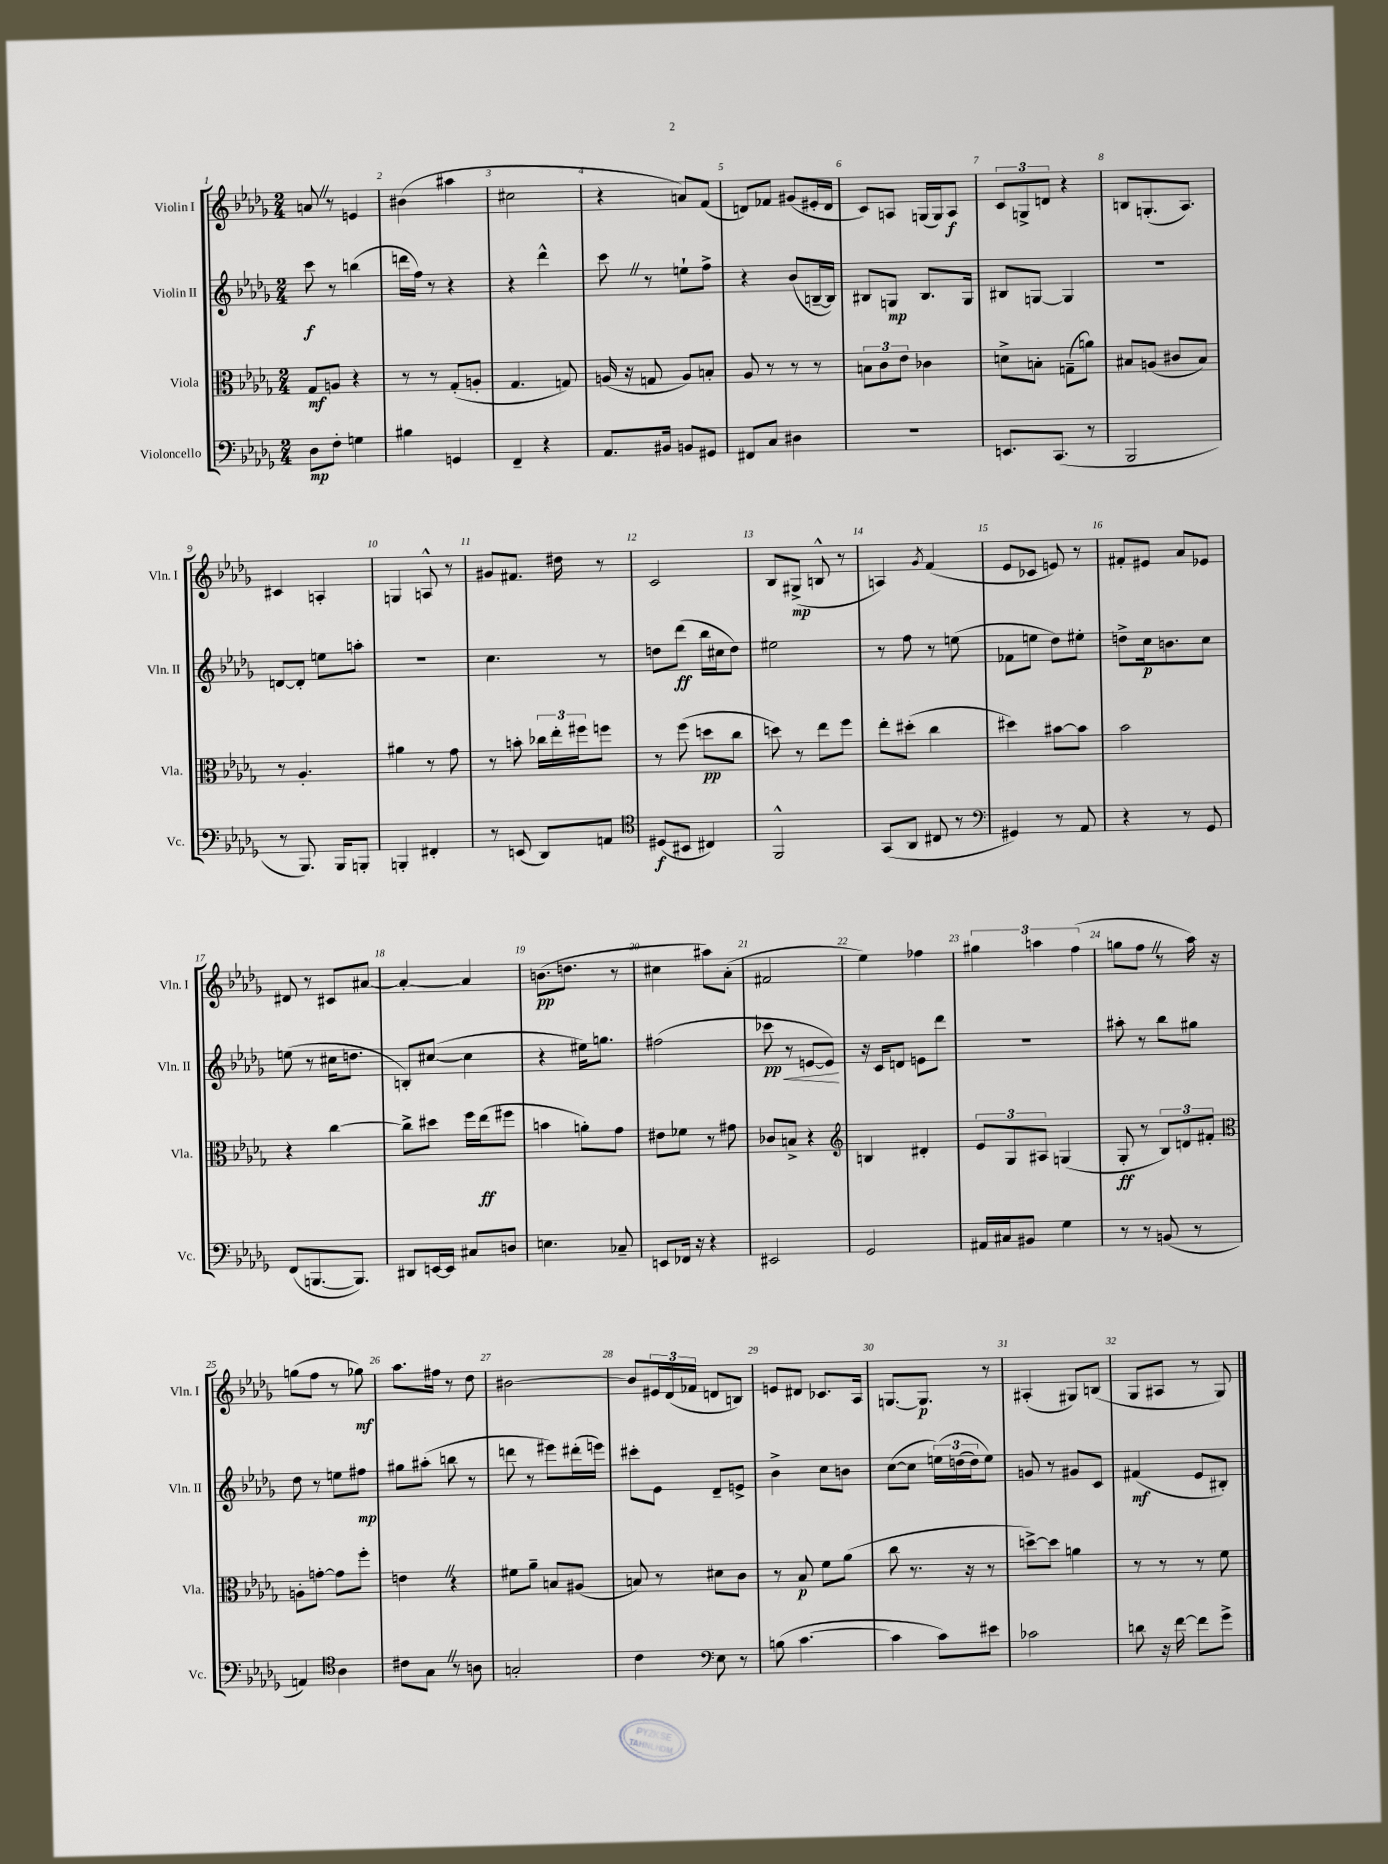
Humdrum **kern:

**kern	**kern	**kern	**kern
*staff4	*staff3	*staff2	*staff1
*clefF4	*clefC3	*clefG2	*clefG2
*k[b-e-a-d-g-]	*k[b-e-a-d-g-]	*k[b-e-a-d-g-]	*k[b-e-a-d-g-]
*M2/4	*M2/4	*M2/4	*M2/4
8D-	8G-	8ccc	8a
8F'	8A	8r	8r
4G	4r	(4bb	4e
=	=	=	=
4B#	8r	16ddd	(4b#
.	.	16ff)	.
.	8r	8r	.
4GG	(8G-'	4r	4aa#
.	8A'	.	.
=	=	=	=
4FF~	4.G-	4r	2cc#
4r	.	4ddd-^^	.
.	8G)	.	.
=	=	=	=
8.AA-	(16A	8ccc	4r
.	16r	.	.
.	8G	8r	.
16BB#	.	.	.
8BB	8A)	8ee`	8a)
8GG#	8B'	8ff^	(8f
=	=	=	=
8FF#	8A-	4r	8d)
8C	8r	.	8f-
4D#	8r	(8b-	(8g#
.	8r	[16B~	16e#'
.	.	16B])	16d
=	=	=	=
2r	12B	8B#	8c)
.	12c	.	.
.	.	8G	8A
.	12e-	.	.
.	4c-	8.B#	(16G
.	.	.	16G)
.	.	.	8A
.	.	16G	.
=	=	=	=
8.EE	8d^	8B#	12c
.	.	.	12G^
.	8B'	[8G	.
.	.	.	12d
(8.CC	.	.	.
.	(8G~	4G]	4r
8r	8a)	.	.
=	=	=	=
2BBB-	8B#	2r	8B
.	(8A	.	(8.G'
.	8c#	.	.
.	.	.	8.A-)
.	8B#)	.	.
=	=	=	=
8r	8r	[8d	4c#
8.BBB-)	4.A-'	8d']	.
.	.	8ee	4A'
16BBB-	.	.	.
8BBB'	.	8aa'	.
=	=	=	=
4BBB'	4a#	2r	4G
4FF#'	8r	.	8A^^
.	8g-	.	8r
=	=	=	=
8r	8r	4.cc	8g#
(8EE	8b'	.	8.f#
8DD-)	24cc-	.	.
.	24ee-'	.	.
.	.	.	16dd#
.	24ff#	.	.
8AA	8ff	8r	8r
=	=	=	=
*clefC4	*	*	*
(8D#	8r	8dd	2c
8BB#	(8ff	(8ddd-	.
4C#)	8dd	16bb-	.
.	.	16cc#	.
.	8cc	8dd)	.
=	=	=	=
2FF^^	8dd)	2ee#	8B-
.	8r	.	(8G#^
.	8ee-	.	8B^^
.	8ff	.	8r
=	=	=	=
(8GG-	8ee-'	8r	4A)
8AA-	(8dd#'	8ff	.
.	.	.	8qg-
8C#	4cc	8r	(4f
8r	.	(8ee	.
=	=	=	=
*clefF4	*	*	*
4GG#)	4dd#)	8f-	8e-
.	.	8ee	8c-
8r	[8b#	8dd-)	8e)
8AA-	8b#]	8ee#'	8r
=	=	=	=
4r	2b-	8dd^	8f#'
.	.	16cc	8e#
.	.	8.b	.
8r	.	.	8a-
8GG-	.	8cc	8e-
=	=	=	=
(8FF	4r	(8ee	8d#
[8.BBB	.	8r	8r
.	[4cc	16cc#	8c#
8.BBB])	.	8.dd	.
.	.	.	[8a#
=	=	=	=
8DD#	8cc^]	8B')	4a#'_
[16EE	8dd#	([8cc#	.
16EE]	.	.	.
8C#	16ff	4cc#]	4a#]
.	(16ee-	.	.
8D	8ff#	.	.
=	=	=	=
4.E	4b	4r	(8.b
.	.	.	8.dd
.	8a')	16ee#)	.
.	.	8.gg	.
8C-~	8g-	.	8r
=	=	=	=
8EE	8e#	(2ff#	4cc#
16FF-	8f-	.	.
16r	.	.	.
4r	8r	.	8aa#)
.	8g#	.	(8a-'
=	=	=	=
2EE#	8c-	8ccc-	2f#
.	8B^	8r	.
.	4r	[8e	.
.	.	8e])	.
=	=	=	=
*	*clefG2	*	*
2GG-	4B	16r	4ee-)
.	.	16c	.
.	.	8d	.
.	4d#'	8e	4ff-
.	.	8ddd-	.
=	=	=	=
16AA#	12e-	2r	6gg#
16C#	.	.	.
.	12G-	.	.
8BB#	.	.	.
.	12A#	.	6aa
4G-	(4G	.	.
.	.	.	(6ff
=	=	=	=
8r	8G-'	8aa#'	8gg
8r	8r	8r	8ff
(8BB	12B-)	8bb-	8r
.	12d	.	.
8r	.	8gg#	16aa-)
.	12f#'	.	.
.	.	.	16r
=	=	=	=
*	*clefC3	*	*
4AA)	8A'	8dd-	(8gg
.	[8g'	8r	8ff
*clefC4	*	*	*
4A-	8g]	8ee	8r
.	8ff'	8ff#	8gg-)
=	=	=	=
8c#	4e	8gg#	8.aa-
8G-	.	(8aa#'	.
.	.	.	16ff#
8r	4r	8bb	8r
8A	.	8r	8dd-
=	=	=	=
2G'	8f#	8ddd	[2b#
.	8a-~	8r	.
.	8B	8eee#)	.
.	(8A#	(16ddd#'	.
.	.	16eee)	.
=	=	=	=
4c	8B)	8ccc#'	8b#]
.	8r	8e-	24e#
.	.	.	(24d-
.	.	.	24f-
*clefF4	*	*	*
8E-	8d#	8d-~	8d
8r	8c	8e^	8B)
=	=	=	=
(8B	8r	4b-^	8e
[4.c	8B-	.	8d#
.	8f	8cc	8.c-
.	(8a-	8b	.
.	.	.	16A-
=	=	=	=
4c]	8cc	([8cc	[8.G
.	8.r	8cc]	.
.	.	.	8.G]
8c)	.	&(24ee)	.
.	.	(24dd	.
.	16r	.	.
.	.	24dd)	.
8e#	8r	8ee&)	8r
=	=	=	=
2c-	[8dd^)	8g	(4A#'
.	8dd]	8r	.
.	4a	8g#	8G#)
.	.	8c	(8B
=	=	=	=
8d	8r	(4f#	8G-
16r	8r	.	8A#
[16f	.	.	.
8f]	8r	8e-	8r
8g-^	8f	8B#')	8G-)
==	==	==	==
*-	*-	*-	*-
